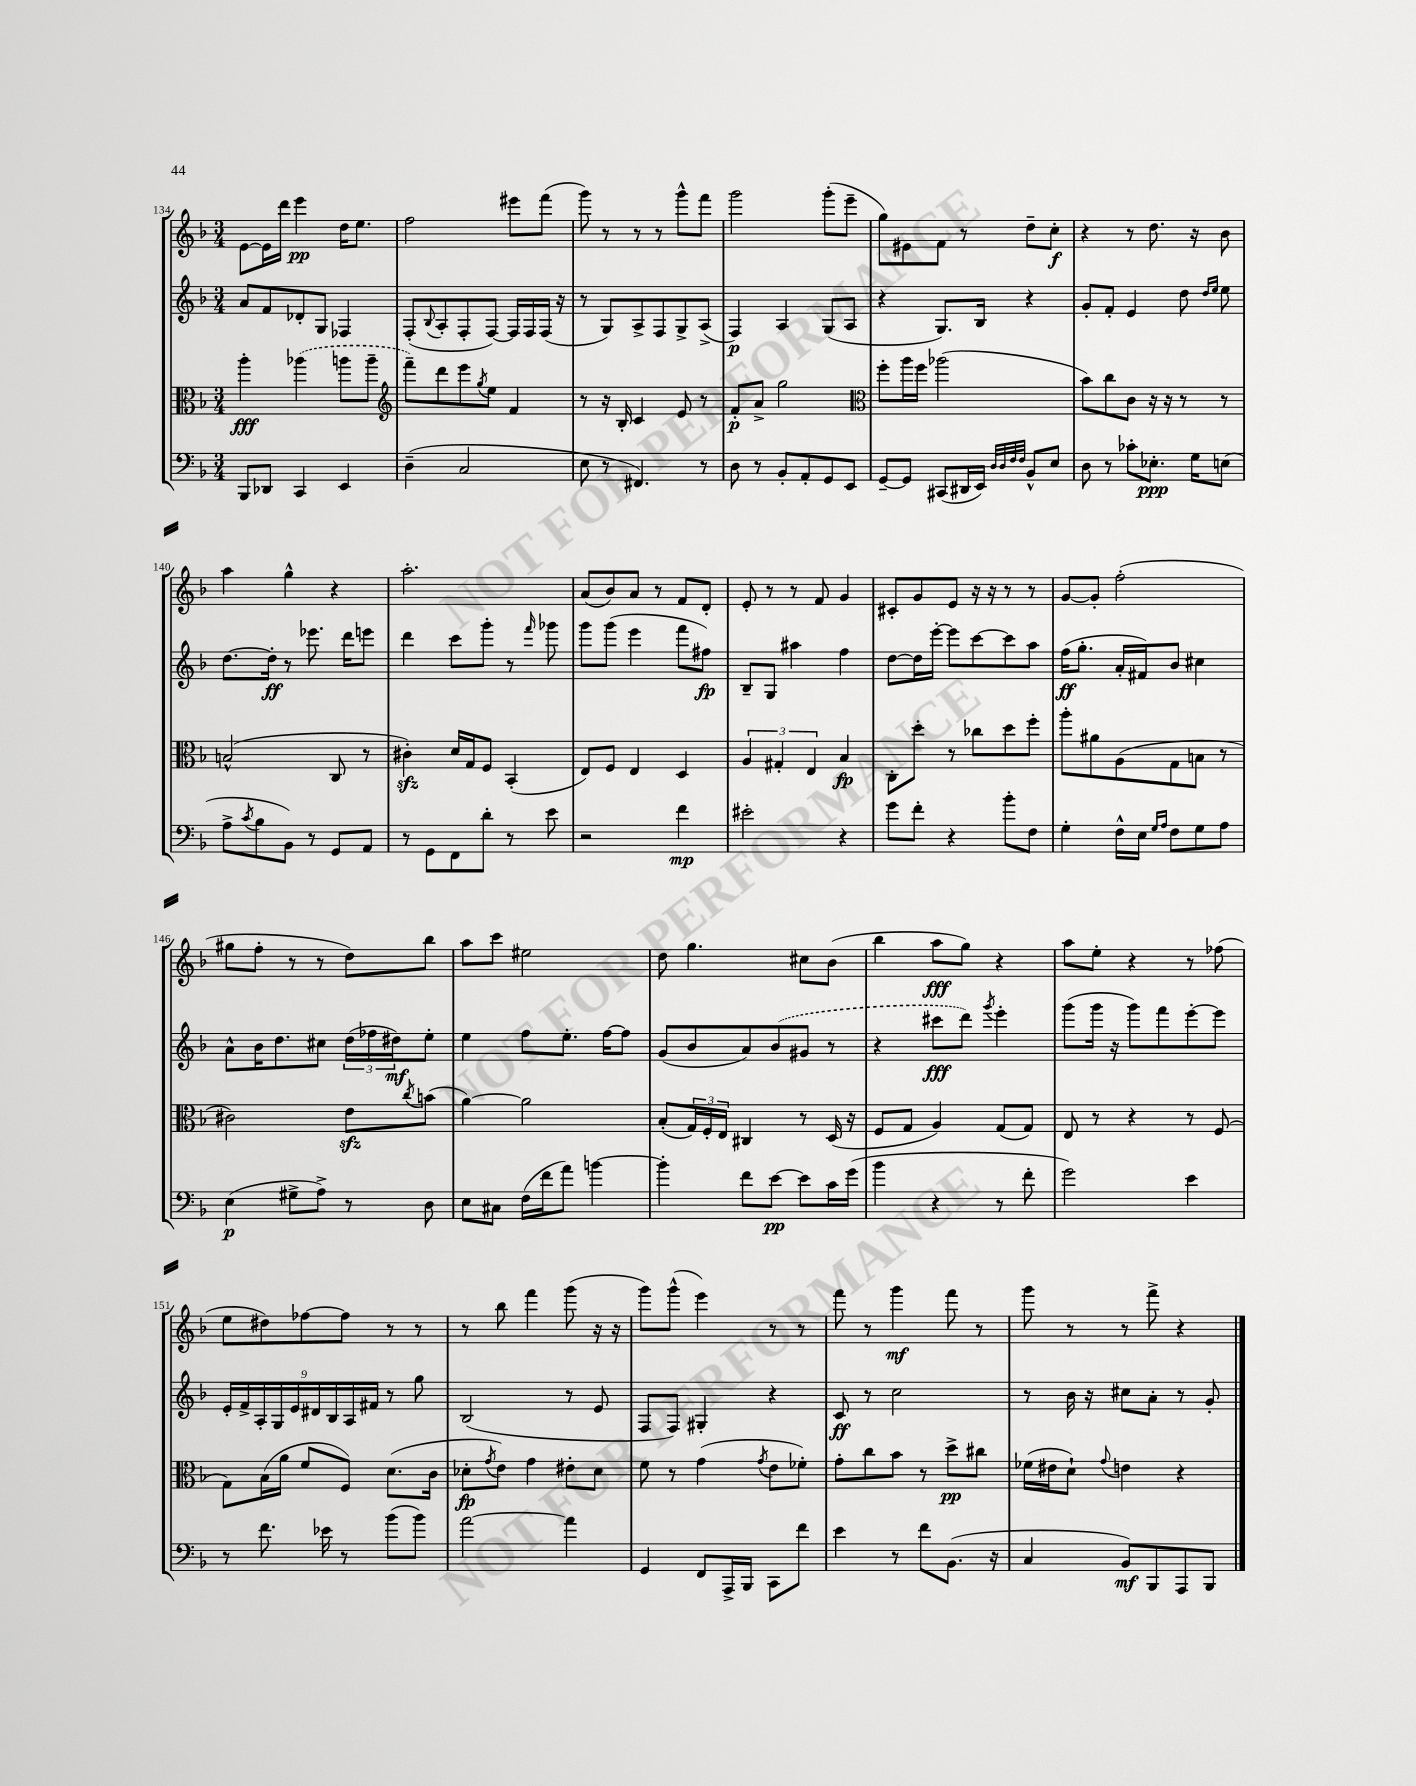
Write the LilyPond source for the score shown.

<<
\new StaffGroup <<
\new Staff = "s0" {
    \clef treble \key f \major \numericTimeSignature \time 3/4
    e'8~ e'16 d'''16 e'''4\pp d''16 e''8. |
    f''2 eis'''8 f'''8( |
    g'''8) r8 r8 r8 g'''8-^ f'''8 |
    g'''2 g'''8-.( e'''8-- |
    g''8) eis'8 f'8 r8 d''8-- c''8-.\f |
    r4 r8 d''8. r16 bes'8 |
    a''4 g''4-^ r4 |
    a''2.-. |
    a'8( bes'8) a'8 r8 f'8 d'8-. |
    e'8-. r8 r8 f'8 g'4 |
    cis'8-. g'8 e'8 r16 r16 r8 r8 |
    g'8~ g'8-. f''2-.( |
    gis''8 f''8-. r8 r8 d''8) bes''8 |
    a''8 c'''8 eis''2 |
    d''8 g''4. cis''8 bes'8( |
    bes''4 a''8\fff g''8) r4 |
    a''8 e''8-. r4 r8 fes''8( |
    e''8 dis''8) fes''8~ fes''8 r8 r8 |
    r8 bes''8 f'''4 g'''8( r16 r16 |
    g'''8) g'''8-^( e'''4) r8 r8 |
    f'''8 r8 g'''4\mf f'''8 r8 |
    g'''8 r8 r8 f'''8-> r4 \bar "|." |
}
\new Staff = "s1" {
    \clef treble \key f \major \numericTimeSignature \time 3/4
    a'8 f'8 des'8-. g8 fes4 |
    f8-.( \appoggiatura { bes8 } a8-. f8-. f8~) f16 f16 f16( r16 |
    r8 g8) a8-> f8 g8-> a8->( |
    f4\p) a4 g8( a8 |
    r4 g8.) bes16 r4 |
    g'8-. f'8-. e'4 d''8 \grace { d''16 e''16 } e''8 |
    d''8.~ d''16-.\ff r8 ees'''8. d'''16 e'''8 |
    d'''4 c'''8 g'''8-. r8 \grace { f'''16 } ges'''8 |
    g'''8 g'''8( e'''4 f'''8 fis''8\fp) |
    bes8-- g8 ais''4 f''4 |
    d''8~ d''16 e'''16~-. e'''8 c'''8~ c'''8 a''8 |
    f''16\ff( g''8.-. a'16-. fis'16) bes'8 cis''4 |
    a'8-^ bes'16 d''8. cis''8 \tuplet 3/2 { d''16( fes''16 dis''16\mf) } e''8-. |
    e''4 f''8 e''8.-. f''16~ f''8 |
    g'8( bes'8 a'8) \once \slurDashed bes'8( gis'8 r8 |
    r4 cis'''8\fff d'''8) \acciaccatura { g'''8 } e'''4-. |
    g'''8( g'''16 r16 g'''8) f'''8 e'''8~-. e'''8 |
    \tuplet 9/8 { e'16-. f'16-> a16-. g16 e'16 dis'16 bes16 a16 fis'16 } r8 g''8 |
    bes2( r8 e'8 |
    f8 f8) gis4-. r4 |
    c'8\ff r8 c''2 |
    r8 bes'16 r16 cis''8 a'8-. r8 g'8-. \bar "|." |
}
\new Staff = "s2" {
    \clef alto \key f \major \numericTimeSignature \time 3/4
    a''4-.\fff \once \slurDashed aes''4( a''8 a''8-- |
    \clef treble f'''8--) d'''8 e'''8 \acciaccatura { g''8 } e''8 f'4 |
    r8 r16 bes16-. c'4 e'8 r8 |
    f'8-.\p a'8-> g''2 |
    \clef alto f''8-. a''16 f''16 aes''2( |
    bes'8) c''8 c'8 r16 r16 r8 r8 |
    b2-^( c8 r8 |
    cis'4-.\sfz) d'16 g16 f8 bes,4-.( |
    e8) f8 e4 d4 |
    \tuplet 3/2 { a4 gis4-. e4 } bes4\fp |
    c8-. d''8-. r8 ces''8 d''8 f''8-. |
    a''8-. ais'8 a8( g8 b8 r8 |
    cis'2) e'8\sfz \acciaccatura { c''8 } b'8( |
    a'4~) a'2 |
    bes8-.( \tuplet 3/2 { g16) f16-. e16 } cis4 r8 d16( r16 |
    f8 g8 a4) g8( g8) |
    e8 r8 r4 r8 f8( |
    g8) bes16( a'16 f'8 f8) d'8.( c'16 |
    des'8-.\fp \acciaccatura { g'8 } e'8) g'4 eis'8-. des'8 |
    f'8 r8 g'4( \acciaccatura { g'8 } e'8 fes'8-.) |
    g'8-. c''8 bes'8 r8 d''8->\pp cis''8 |
    fes'16( eis'16 d'8-!) \appoggiatura { g'8 } e'4 r4 \bar "|." |
}
\new Staff = "s3" {
    \clef bass \key f \major \numericTimeSignature \time 3/4
    bes,,8 des,8 c,4 e,4 |
    d4--( c2 |
    e8 r8 fis,4.) r8 |
    d8 r8 bes,8-. a,8-. g,8 e,8 |
    g,8~-- g,8 cis,8( dis,16 e,16) \grace { d32 d32 f32 f32 } bes,8-^ e8 |
    d8 r8 ces'8-. ees8.-.\ppp g16 e8( |
    a8-> \acciaccatura { c'8 } bes8 bes,8) r8 g,8 a,8 |
    r8 g,8 f,8 d'8-. r8 e'8 |
    r2 f'4\mp |
    eis'2-. r4 |
    g'8 f'8-. r4 bes'8-. f8 |
    g4-. f16-^ e16 \grace { g16 a16 } f8 g8 a8 |
    e4\p( gis8-> a8->) r8 d8 |
    e8 cis8 f16( f'16 a'8) b'4~ |
    b'4-. f'8 e'8~\pp e'8 c'16 g'16( |
    bes'4 r4 r8 f'8-. |
    g'2) e'4 |
    r8 f'8. ees'16 r8 bes'8( bes'8) |
    a'2~ a'4 |
    g,4 f,8 a,,16-> bes,,16 c,8 f'8 |
    e'4 r8 f'8 bes,8.( r16 |
    c4 bes,8\mf) bes,,8 a,,8 bes,,8 \bar "|." |
}
>>
>>
\layout { \context { \Score currentBarNumber = #134 } }
